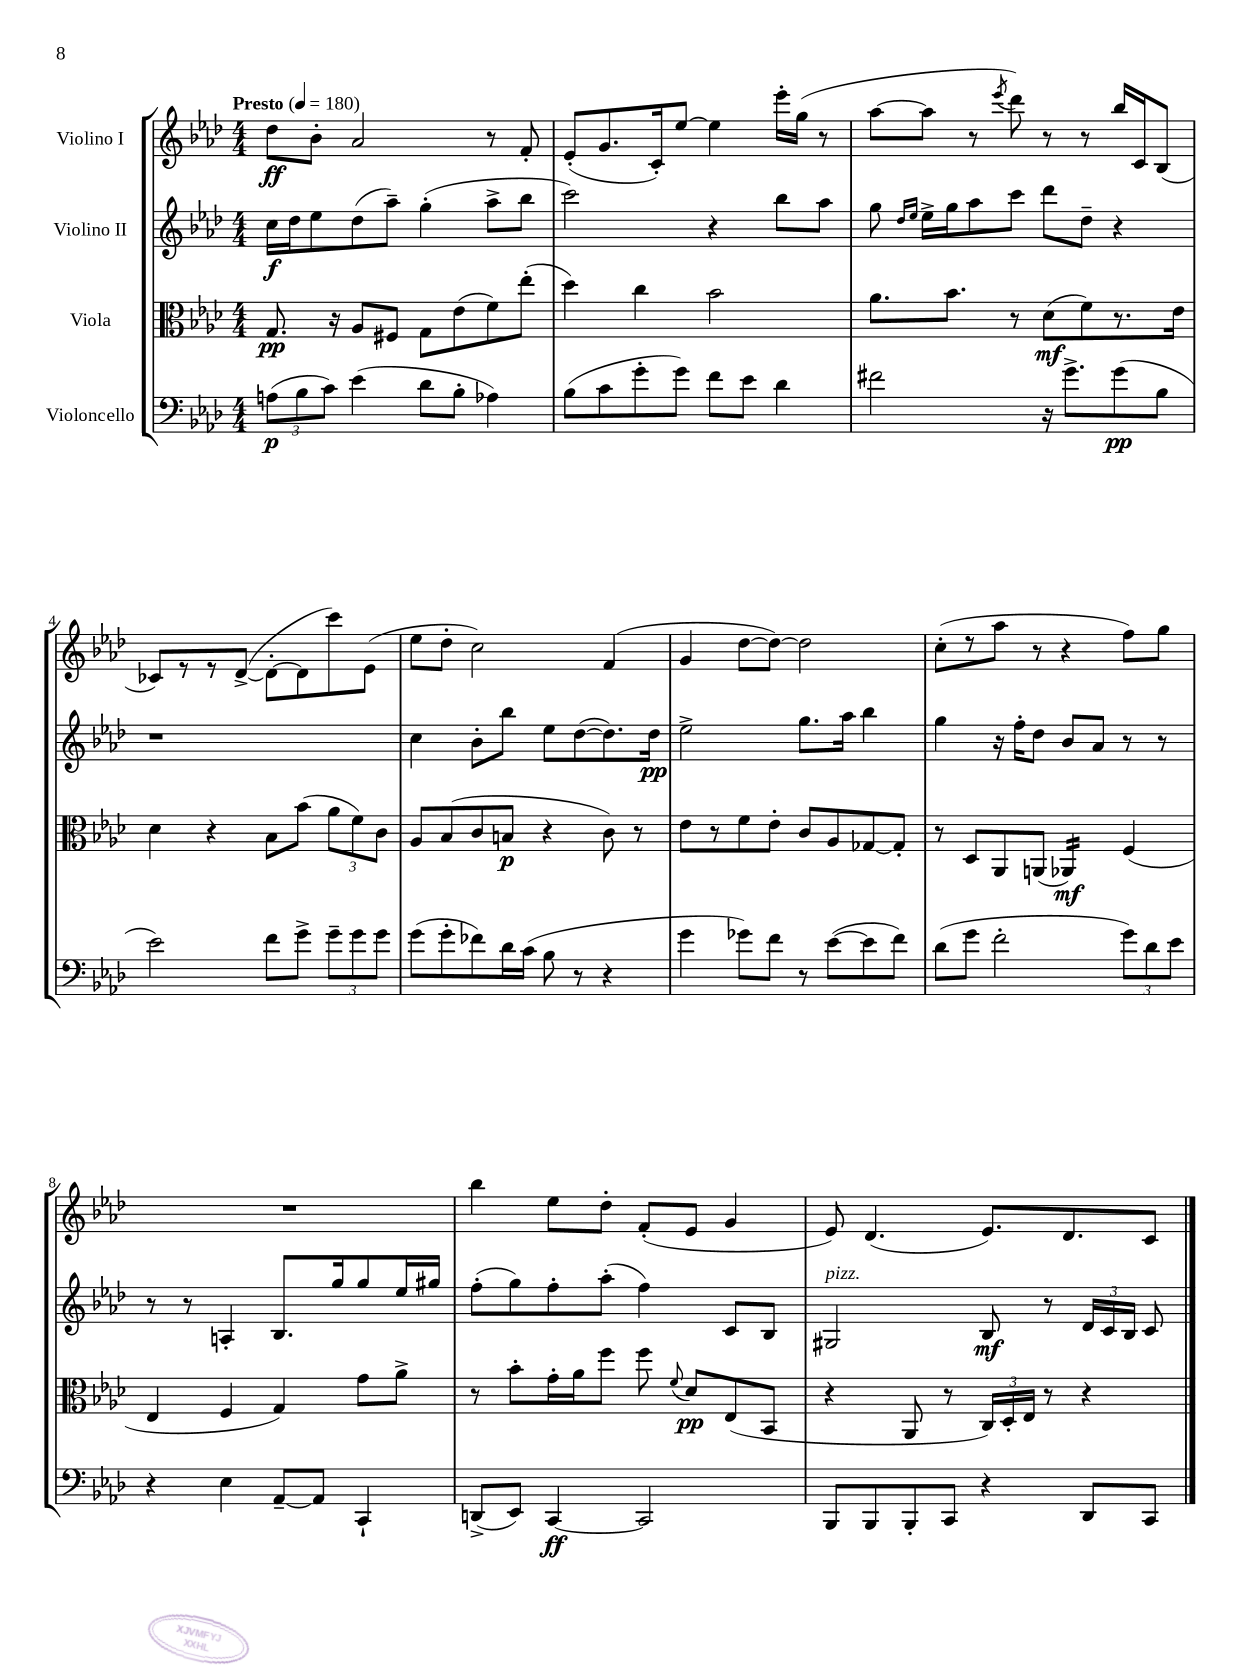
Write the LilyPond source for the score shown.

<<
\new StaffGroup <<
\new Staff = "s0" \with { instrumentName = "Violino I" } {
    \clef treble \key aes \major \numericTimeSignature \time 4/4 \tempo "Presto" 4 = 180
    \autoBeamOff des''8[\ff bes'8]-. aes'2 r8 f'8-. |
    ees'8[-.( g'8. c'16-.) ees''8]~ ees''4 ees'''16[-. g''16]( r8 |
    aes''8[~ aes''8] r8 \acciaccatura { ees'''8 } des'''8) r8 r8 bes''16[ c'16 bes8]( |
    ces'8[) r8 r8 des'8]~->( des'8[~-. des'8 c'''8) ees'8]( |
    ees''8[ des''8]-. c''2) f'4( |
    g'4 des''8[~ des''8]~) des''2 |
    c''8[-.( r8 aes''8] r8 r4 f''8[) g''8] |
    R1 |
    bes''4 ees''8[ des''8]-. f'8[-.( ees'8] g'4 |
    ees'8) des'4.( ees'8.[) des'8. c'8] \bar "|." |
}
\new Staff = "s1" \with { instrumentName = "Violino II" } {
    \clef treble \key aes \major \numericTimeSignature \time 4/4
    \autoBeamOff c''16[\f des''16 ees''8 des''8( aes''8]--) g''4-.( aes''8[-> bes''8] |
    c'''2) r4 bes''8[ aes''8] |
    g''8 \grace { des''16[ ees''16] } ees''16[-> g''16 aes''8 c'''8] des'''8[ des''8]-- r4 |
    r1 |
    c''4 bes'8[-. bes''8] ees''8[ des''8~( des''8.) des''16]\pp |
    ees''2-> g''8.[ aes''16] bes''4 |
    g''4 r16 f''16[-. des''8] bes'8[ aes'8] r8 r8 |
    r8 r8 a4-. bes8.[ g''16 g''8 ees''16 gis''16] |
    f''8[-.( g''8) f''8-. aes''8]-.( f''4) c'8[ bes8] |
    gis2^\markup { \italic "pizz." } bes8\mf r8 \tuplet 3/2 { des'16[ c'16 bes16] } c'8 \bar "|." |
}
\new Staff = "s2" \with { instrumentName = "Viola" } {
    \clef alto \key aes \major \numericTimeSignature \time 4/4
    \autoBeamOff g8.\pp r16 aes8[ fis8] g8[ ees'8( f'8) ees''8]-.( |
    des''4) c''4 bes'2 |
    aes'8.[ bes'8.] r8 des'8[\mf( f'8) r8. ees'16] |
    des'4 r4 bes8[ bes'8]( \tuplet 3/2 { aes'8[ f'8) c'8] } |
    aes8[ bes8( c'8 b8]\p r4 c'8) r8 |
    ees'8[ r8 f'8 ees'8]-. c'8[ aes8 ges8~ ges8]-. |
    r8 des8[ aes,8 a,8]( aes,4:16\mf) f4( |
    ees4 f4 g4) g'8[ aes'8]-> |
    r8 bes'8[-. g'16-. aes'16 f''8] f''8 \appoggiatura { f'8 } des'8[\pp ees8( bes,8] |
    r4 aes,8 r8 \tuplet 3/2 { c16[) des16-. ees16] } r8 r4 \bar "|." |
}
\new Staff = "s3" \with { instrumentName = "Violoncello" } {
    \clef bass \key aes \major \numericTimeSignature \time 4/4
    \autoBeamOff \tuplet 3/2 { a8[\p( bes8 c'8]) } ees'4( des'8[ bes8]-. aes4) |
    bes8[( c'8 g'8-. g'8]) f'8[ ees'8] des'4 |
    fis'2 r16 g'8.[-> g'8\pp( bes8] |
    ees'2) f'8[ g'8]-> \tuplet 3/2 { g'8[-- g'8 g'8] } |
    g'8[( g'8-. fes'8) des'16 c'16]( bes8 r8 r4 |
    g'4 ges'8[) f'8] r8 ees'8[~( ees'8 f'8]) |
    des'8[( g'8] f'2-. \tuplet 3/2 { g'8[) des'8 ees'8] } |
    r4 ees4 aes,8[~-- aes,8] c,4-! |
    d,8[->( ees,8]) c,4~\ff c,2 |
    bes,,8[ bes,,8 bes,,8-. c,8] r4 des,8[ c,8] \bar "|." |
}
>>
>>
